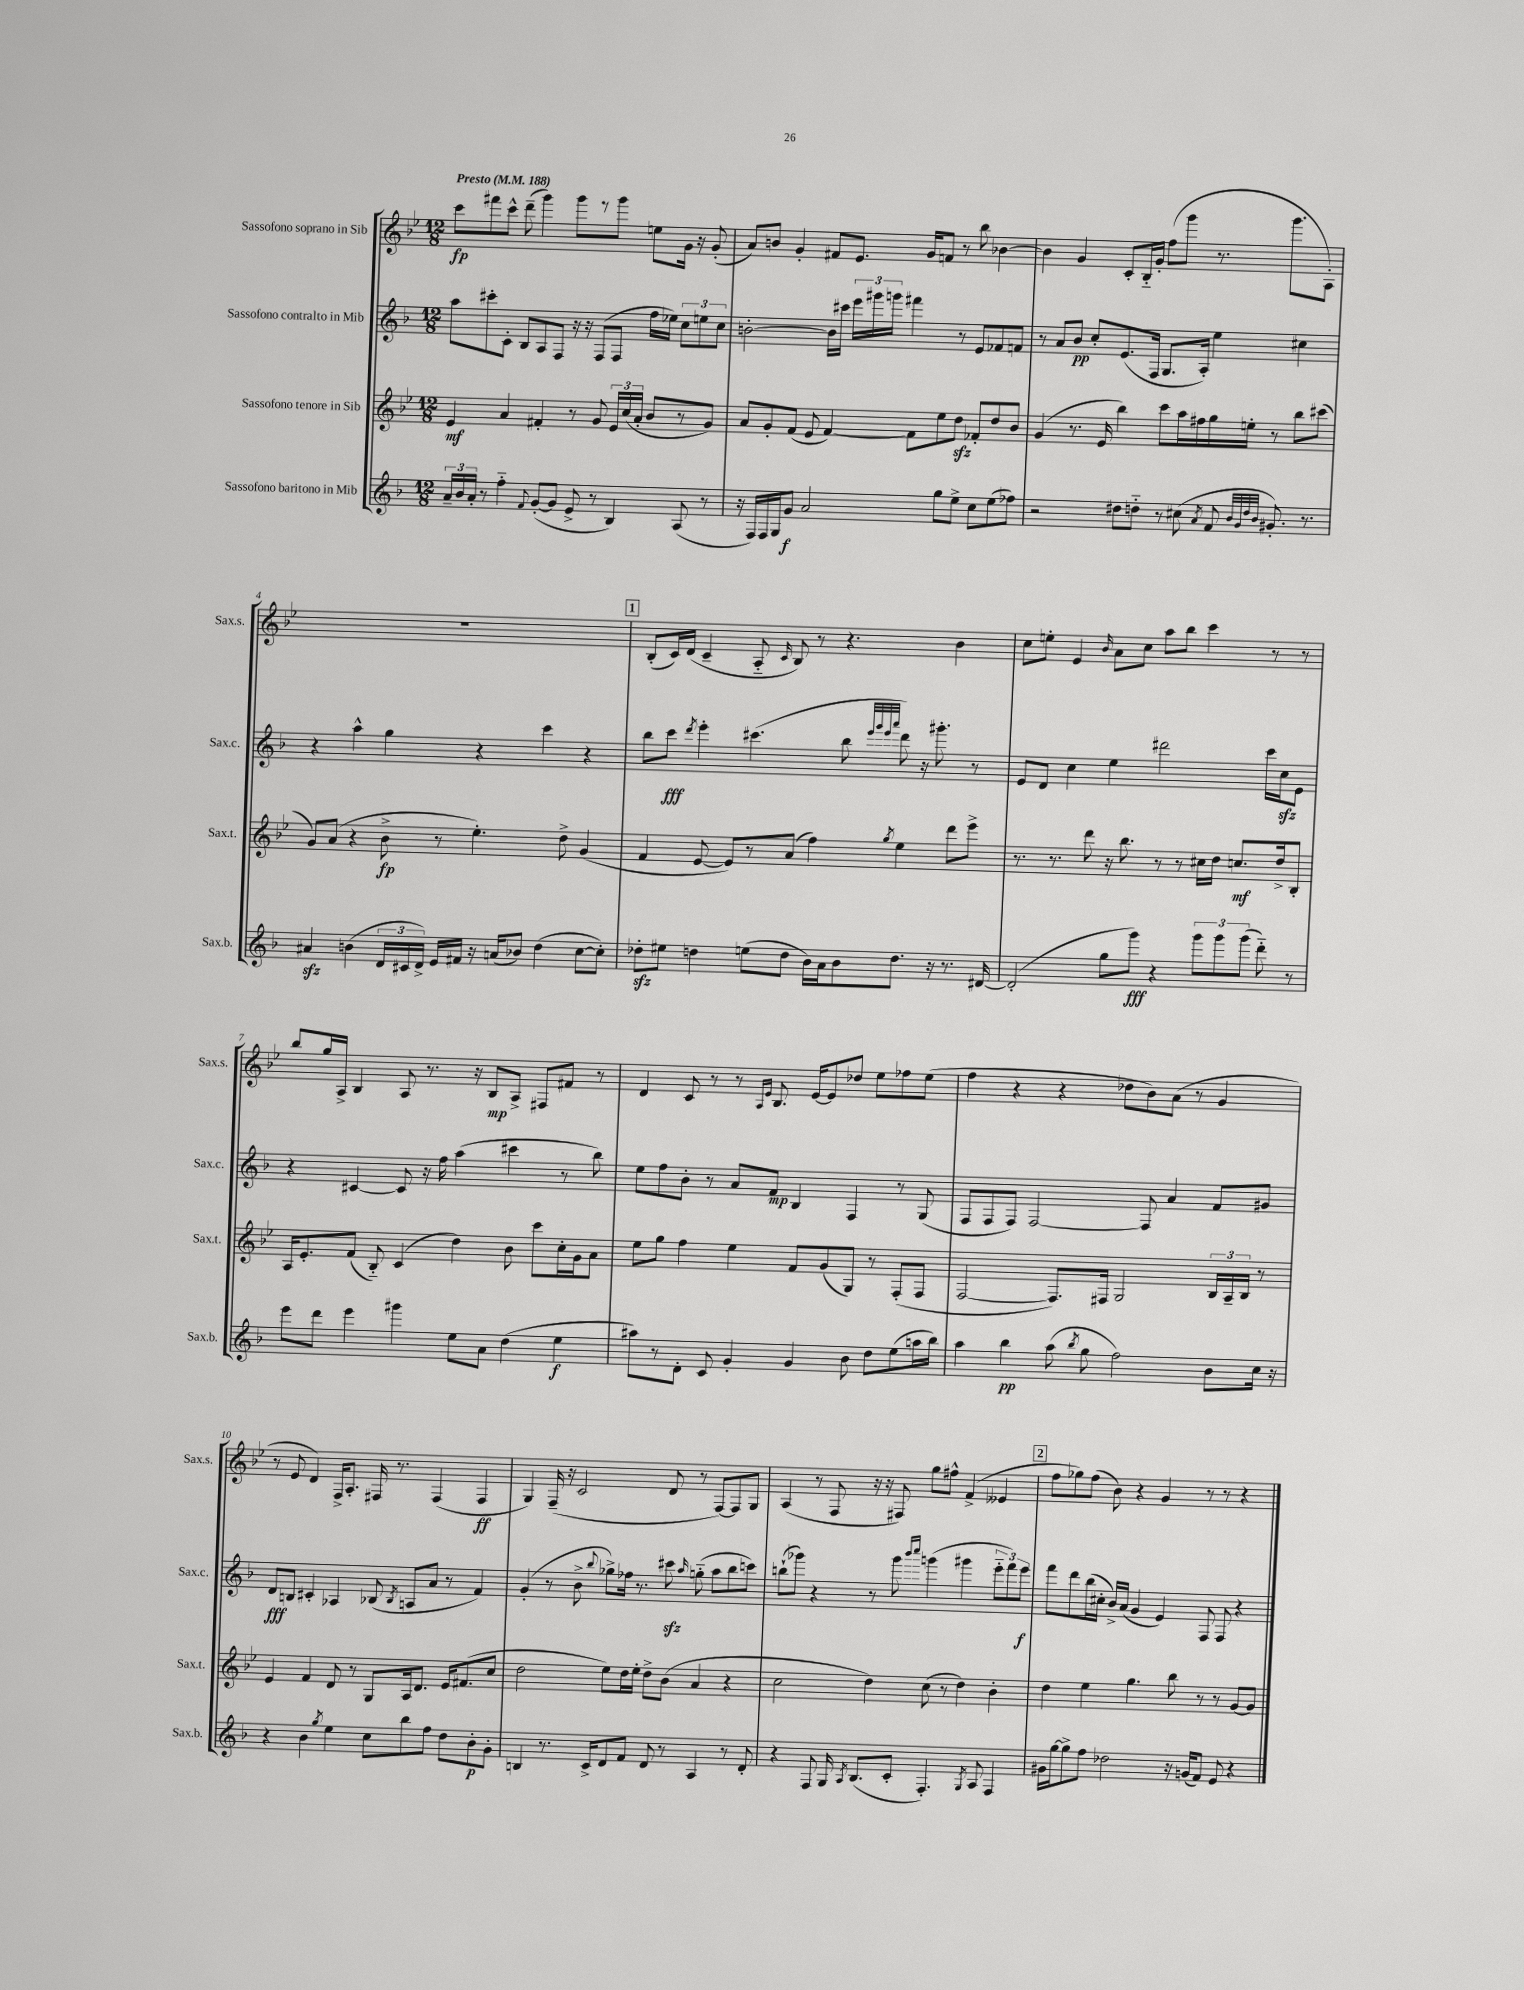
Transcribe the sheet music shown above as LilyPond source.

<<
\new StaffGroup <<
\new Staff = "s0" \with { instrumentName = "Sassofono soprano in Sib" shortInstrumentName = "Sax.s." } {
    \clef treble \key bes \major \numericTimeSignature \time 12/8 \tempo "Presto" 4 = 188
    \autoBeamOff c'''8[\fp fis'''8 c'''8]-^ d'''8--( g'''4) g'''8[ r8 g'''8] e''8[ g'16] r16 g'8-.( |
    a'8[) b'8] g'4-. fis'8[ ees'8.] g'16[ f'8] r8 bes''8 bes'4~ |
    bes'4 g'4 c'8[-. bes16-_ g'16]-. f''8[( g'''8] r8. g'''8.[ a8]-.) |
    R1. |
    \mark \markup { \box "1" } bes8[-.( c'16) d'16]( c'4-- a8-_ \grace { c'16 } bes8) r8 r4. bes'4 |
    c''8[ e''8]-. ees'4 \grace { bes'16 } a'8[ c''8] a''8[ bes''8] c'''4 r8 r8 |
    bes''8[ g''16 a16]-> bes4 a8 r8. r16 bes8[\mp a8]-> fis8[ fis'8] r8 |
    d'4 c'8 r8 r8 \grace { a16[ ees'16] } bes8. ees'16[~ ees'8 des''8] ees''8[ fes''8 ees''8]( |
    f''4 r4 r4 des''8[ bes'8) a'8]( r8 g'4 |
    r8 ees'8 d'4) f16[-> a8.]-. fis16 r8. fis4( fis4\ff |
    g4) f16--( r16 c'2 d'8 r8 f8[~) f8 g8] |
    a4( r8 f8 r16 r16 fis8) g''8[ fis''8]-^ f'4->( eeses'4 |
    \mark \markup { \box "2" } f''8[ ges''8) f''8]( bes'8) r4 g'4 r8 r8 r4 \bar "|." |
}
\new Staff = "s1" \with { instrumentName = "Sassofono contralto in Mib" shortInstrumentName = "Sax.c." } {
    \clef treble \key f \major \numericTimeSignature \time 12/8
    \autoBeamOff a''8[ cis'''8-. c'8]-. bes8[ a8 f8] r16 r16 f8[( f8] f''16[ ees''16]) \tuplet 3/2 { c''8[ e''8 c''8] } |
    b'2~-. b'16[ cis'''16] \tuplet 3/2 { e'''16[ gis'''16 g'''16] } fis'''4 r8 e'8[ fes'8 f'8] |
    r8 a'8[ bes'8]\pp c''8[-. e'8.( f16] g8.[ a16]-.) e''4 cis''4 |
    r4 a''4-^ g''4 r4 c'''4 r4 |
    \mark \markup { \box "1" } bes''8[ c'''8]\fff \acciaccatura { d'''8 } e'''4-. cis'''4.( bes''8 \grace { e'''32[ g'''32 e'''32 a'''32] } d'''8) r16 gis'''8.-. r8 |
    e'8[ d'8] c''4 e''4 dis'''2 c'''16[ c''16\sfz e'8] |
    r4 cis'4~ cis'8 r16 f''16 a''4( cis'''4 r8 bes''8) |
    e''8[ f''8 bes'8]-. r8 a'8[ f'8]\mp bes4 f4 r8 g8( |
    f8[ f8 f8]) f2~ f8 a'4 f'8[ gis'8] |
    d'8[\fff b8] cis'4-. aes4 bes8( \acciaccatura { bes8 } a8[ a'8] r8 f'4) |
    g'4-.( r8 bes'8-> \appoggiatura { bes''8 } ges''8[->) fes''16] r8. cis'''8\sfz \grace { a''16 } g''8-_( a''8[ bes''8 c'''8]) |
    b''8[-!( ges'''8]) r4 r8 ges'''8 \grace { bes'''16[ c''''16] } g'''4( gis'''4 \tuplet 3/2 { e'''8[-_ f'''8) e'''8]\f } |
    \mark \markup { \box "2" } f'''8[ d'''8 bes''16( cis''16]-. bes'16[->) a'16]( g'4 e'4) f8 f8 r4 \bar "|." |
}
\new Staff = "s2" \with { instrumentName = "Sassofono tenore in Sib" shortInstrumentName = "Sax.t." } {
    \clef treble \key bes \major \numericTimeSignature \time 12/8
    \autoBeamOff ees'4\mf a'4 fis'4-. r8 g'8 \tuplet 3/2 { ees'16[ c''16( a'16]-. } bes'8[ r8 g'8]) |
    a'8[ g'8-. f'8]( ees'8 f'4~) f'8[ ees''8 d''8]\sfz fes'8[-. d''8 bes'8] |
    g'4( r8. ees'16 bes''4) c'''8[ a''16 fis''16 g''16 e''16]-. r8 bes''8[ cis'''8]( |
    g'8[) a'8]( r4 bes'8->\fp r8 ees''4.-.) d''8-> g'4( |
    \mark \markup { \box "1" } f'4 ees'8~ ees'8[) r8 a'8]( f''4) \acciaccatura { g''8 } ees''4 d'''8[ ees'''8]-> |
    r8. r8. d'''8 r16 bes''8. r8 r8 cis''16[ d''16] c''8.[\mf d''16-> bes8]-. |
    a16[ ees'8.-. f'8]( bes8-_) c'4( d''4) bes'8 c'''8[ c''16-. g'16 a'8] |
    ees''8[ g''8] f''4 ees''4 f'8[ g'8( g8]) r8 f8[-.( f8] |
    f2~ f8.[) fis16] g2 \tuplet 3/2 { bes16[ a16-- bes16] } r8 |
    ees'4 f'4 d'8 r8 g8[ a16 d'8.] ees'16[ fis'8.( c''8] |
    d''2 ees''8[) d''16 ees''16]-. d''8[-> bes'8]( a'4 r4 |
    c''2 d''4) c''8( r8 d''4) bes'4-. |
    \mark \markup { \box "2" } d''4 ees''4 g''4. bes''8 r8 r8 g'8[~ g'8] \bar "|." |
}
\new Staff = "s3" \with { instrumentName = "Sassofono baritono in Mib" shortInstrumentName = "Sax.b." } {
    \clef treble \key f \major \numericTimeSignature \time 12/8
    \autoBeamOff \tuplet 3/2 { a'16[-- bes'16 a'16]-. } r8 f''4-_ \appoggiatura { f'8 } g'8[~-.( g'8] e'8-> r8 bes4) a8( r8 |
    r16 f16[) f16 g16 g'8]\f a'2 g''8[ e''8]-> c''8[ e''8( fes''8]) |
    r2 dis''8[ d''8]-_ r8 cis''8( \acciaccatura { a'8 } f'8 \grace { bes'32[ g'32 d''32 bes'32] } gis'8.-.) r8. |
    ais'4\sfz b'4( \tuplet 3/2 { d'16[ cis'16 d'16]->) } e'16[ fis'16] r16 a'16[( bes'8]) d''4( c''8[~ c''8]-.) |
    \mark \markup { \box "1" } des''8[-.\sfz eis''8] d''4 e''8[( d''8] bes'16[) a'16 bes'8 d''8.] r16 r8. dis'16~ |
    dis'2-.( g''8[ g'''8]\fff) r4 \tuplet 3/2 { g'''8[ g'''8 g'''8]( } d'''8-_) r8 |
    e'''8[ d'''8] e'''4 gis'''4 e''8[ a'8] d''4( e''4\f |
    ais''8[) r8 d'8]-. c'8 g'4-. g'4 bes'8 d''8[ e''8( a''16 bes''16]) |
    a''4 bes''4\pp a''8( \acciaccatura { bes''8 } g''8 f''2) bes'8[ c''16] r16 |
    r4 bes'4 \acciaccatura { g''8 } e''4 c''8[ bes''8 f''8] d''8[ bes'8-.\p g'8]-. |
    b4 r8. c'16[-> d'8 f'8] d'8 r8 a4 r8 d'8-. |
    r4 f8 g16 \acciaccatura { a8 } bes8.[( c'8]-. f4.-.) \acciaccatura { g8 } a8 f4 |
    \mark \markup { \box "2" } gis'16[ g''16~ g''8-> f''8] des''2 r16 g'16[( f'8]) e'8 r4 \bar "|." |
}
>>
>>
